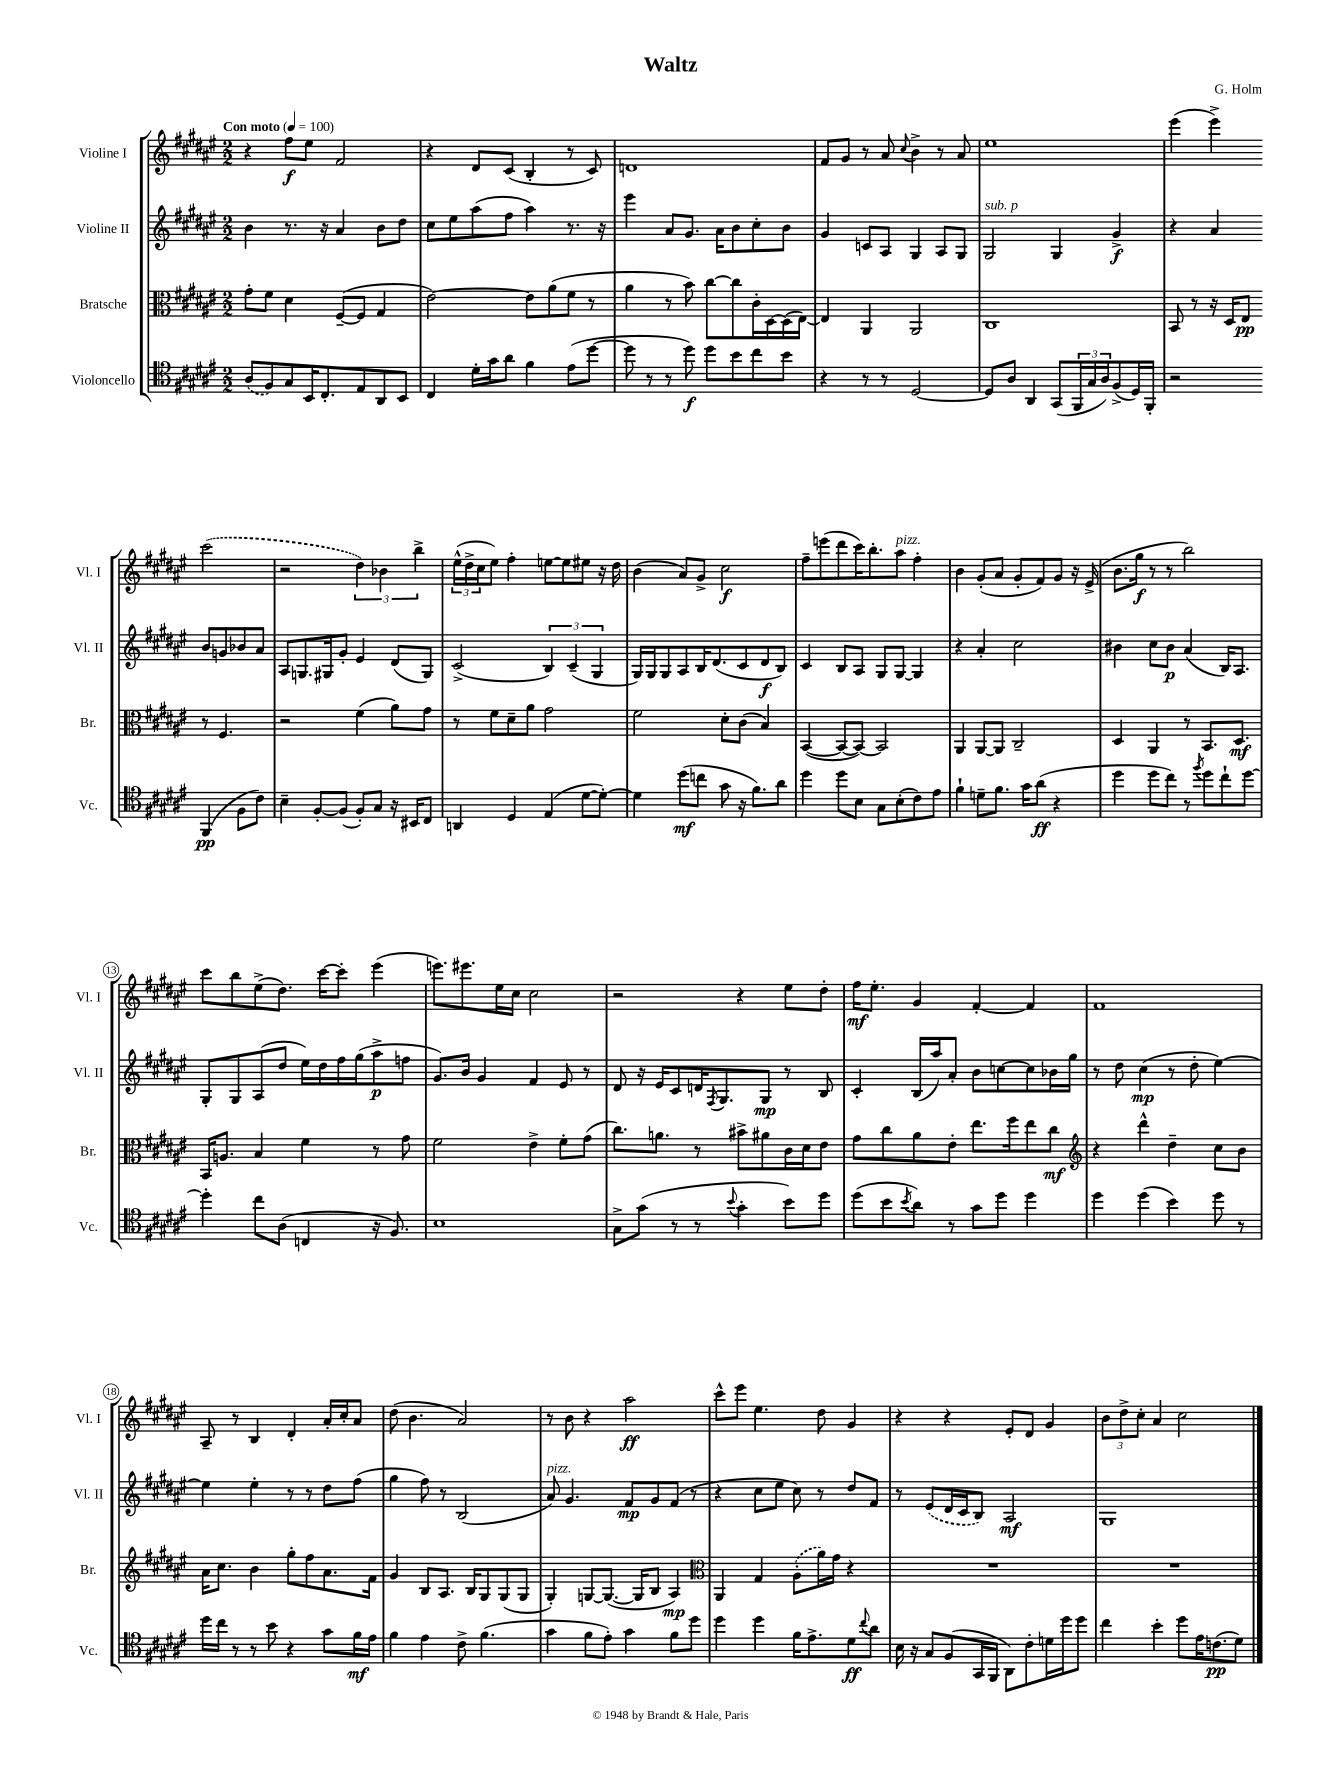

**kern	**kern	**kern	**kern
*staff4	*staff3	*staff2	*staff1
*clefC4	*clefC3	*clefG2	*clefG2
*k[f#c#g#d#a#e#]	*k[f#c#g#d#a#e#]	*k[f#c#g#d#a#e#]	*k[f#c#g#d#a#e#]
*M2/2	*M2/2	*M2/2	*M2/2
*MM100	*MM100	*MM100	*MM100
(8A#	8g#'	4b	4r
8F#)	8f#	.	.
8G#	4d#	8.r	8ff#
16BB	.	.	8ee#
8.C#'	.	16r	.
.	([8F#~	4a#	2f#
8E#	8F#]	.	.
8AA#	4G#	8b	.
8BB	.	8dd#	.
=	=	=	=
4C#	[2e#)	8cc#	4r
.	.	8ee#	.
16d#'	.	(8aa#	8d#
16g#	.	.	.
8a#	.	8ff#	(8c#
4f#	8e#]	4aa#)	4B'
.	(8a#	.	.
(8e#	8f#	8.r	8r
[8dd#	8r	.	8c#)
.	.	16r	.
=	=	=	=
8dd#]	4a#	4eee#	1d
8r	.	.	.
8r	8r	8a#	.
8dd#)	8b)	8.g#	.
8dd#	[8cc#	.	.
.	.	16a#	.
8b	8cc#]	8b	.
8cc#	16c#'	8cc#'	.
.	[16D#	.	.
8b	(16D#]	8b	.
.	[16E#)	.	.
=	=	=	=
4r	4E#]	4g#	8f#
.	.	.	8g#
8r	4AA#	8c	8r
8r	.	8A#	8a#
.	.	.	8qqcc#
[2D#	2AA#	4G#	4b^
.	.	8A#	8r
.	.	8G#	8a#
=	=	=	=
8D#]	1C#	2G#	1ee#
8A#	.	.	.
4AA#	.	.	.
(8GG#	.	4G#	.
24FF#	.	.	.
24G#	.	.	.
24A#)	.	.	.
(8F#^	.	4g#^	.
16D#)	.	.	.
16FF#'	.	.	.
=	=	=	=
2r	8BB	4r	(4eee#
.	8r	.	.
.	16r	4a#	4eee#^)
.	16D#	.	.
.	8E#	.	.
(4FF#	8r	8b	(2ccc#
.	4.F#	8g	.
8F#	.	8b-	.
8c#)	.	8a#	.
=	=	=	=
4B~	2r	8A#	2r
.	.	8.G	.
[8F#'	.	.	.
.	.	16G#	.
(8F#]	.	8g#'	.
8F#')	(4f#	4e#	6dd#)
8G#	.	.	.
.	.	.	6b-
16r	8a#)	(8d#	.
16BB#	.	.	.
.	.	.	6bb^
8C#	8g#	8G#)	.
=	=	=	=
4AA	8r	(2c#^	(24ee#^^
.	.	.	24dd#^
.	.	.	24cc#
.	8f#	.	8ee#)
4D#	8d#~	.	4ff#'
.	8a#	.	.
(4E#	2g#	6B)	[8ee
.	.	.	8ee]
.	.	(6c#~	.
[8d#	.	.	8ee#
.	.	6G#	.
8d#'_)	.	.	16r
.	.	.	16dd#
=	=	=	=
4d#]	2f#	16G#)	(4b
.	.	16G#	.
.	.	8G#	.
(8dd#	.	8A#	8a#)
8cc	.	16B	8g#^
.	.	(8.d#	.
8g#	8d#'	.	2cc#
16r	(8c#	8c#	.
8.f#)	.	.	.
.	4B)	8d#	.
8a#	.	8B)	.
=	=	=	=
4dd#	([4BB	4c#	8ff#~
.	.	.	(8eee
8dd#	8BB_	8B	8ddd#
8B	8BB_)	8A#	16ccc#)
.	.	.	8.bb'
8G#	2BB]	8G#	.
(8B'	.	[8G#	8aa#
8c#)	.	4G#]	4ff#'
8e#	.	.	.
=	=	=	=
4f#`	4AA#	4r	4b
8d~	[8AA#	4a#'	(8g#'
8.f#	8AA#]	.	8a#
.	2C#~	2cc#	8g#'
16g#	.	.	.
(8a#	.	.	8f#)
4r	.	.	8g#
.	.	.	16r
.	.	.	(16e#^
=	=	=	=
4dd#	4D#	4b#	8.b
.	.	.	16gg#
8dd#	4AA#	8cc#	8r
8cc#)	.	8b#	8r
8r	8r	(4a#	2bb)
8qff#	.	.	.
8dd#	8.BB	.	.
8cc#`	.	16B)	.
.	8.D#	8.A#	.
[8dd#	.	.	.
=	=	=	=
4dd#']	16BB	8G#'	8ccc#
.	8.A	.	.
.	.	8G#	8bb
8cc#	4B	(8A#	(8ee#^
(8A#	.	8dd#	8.dd#)
4C	4f#	16ee#)	.
.	.	16dd#	[16ccc#
.	.	16ff#	8ccc#']
.	.	(16gg#	.
16r	8r	8aa#^	(4eee#
8.F#)	.	.	.
.	8g#	8ff	.
=	=	=	=
1B	2f#	8.g#)	8.eee)
.	.	16b	8.eee#
.	.	4g#	.
.	.	.	16ee#
.	.	.	16cc#
.	4e#^	4f#	2cc#
.	8f#'	8e#	.
.	(8g#	8r	.
=	=	=	=
8G#^	8.cc#)	8d#	2r
(8g#	.	16r	.
.	8.a	16e#	.
8r	.	8c#	.
8r	8r	16d	.
.	.	8qF#	.
.	.	8.G#	.
8qqb	.	.	.
4g#'	8b#^	.	4r
.	8a#	8G#	.
8b)	16c#	8r	8ee#
.	16d#	.	.
8dd#	8e#	8B	8dd#'
=	=	=	=
(8dd#	8g#	4c#'	16ff#
.	.	.	8.ee#'
8b	8cc#	.	.
8qb	.	.	.
8a#)	8a#	(16B	4g#
.	.	16aa#)	.
8r	8e#'	8a#'	.
8g#	8.ee#	8b	[4f#'
8dd#	.	[8cc	.
.	16ff#	.	.
4dd#	8ee#	8cc]	4f#]
.	8cc#	16b-	.
.	.	16gg#	.
=	=	=	=
*	*clefG2	*	*
4dd#	4r	8r	1f#
.	.	8dd#	.
(4dd#	4ddd#^^	(4cc#	.
4b)	4dd#~	8r	.
.	.	8dd#'	.
8dd#	8cc#	[4ee#)	.
8r	8b	.	.
=	=	=	=
16dd#	16a#	4ee#]	8A#~
16cc#	8.cc#	.	.
8r	.	.	8r
8r	4b	4ee#'	4B
8b	.	.	.
4r	8gg#'	8r	4d#'
.	8ff#	8r	.
8g#	8.a#	8dd#	16a#'
.	.	.	16cc#'
16f#	.	(8ff#	8a#
16e#	16f#	.	.
=	=	=	=
4f#	4g#	4gg#	(8dd#
.	.	.	4.b
4e#	8B	8ff#)	.
.	8.A#	8r	.
8c#^	.	(2B	2a#)
.	16B	.	.
(4.f#	8G#	.	.
.	(8G#	.	.
.	8G#	.	.
=	=	=	=
4g#	4G#')	8a#)	8r
.	.	4.g#	8b
8f#	[8G	.	4r
8e#')	(8.G_	.	.
4g#	.	8f#	2aa#
.	16G]	.	.
.	8B	8g#	.
8f#	4A#)	(8f#	.
8dd#	.	8r	.
=	=	=	=
*	*clefC3	*	*
4dd#	4AA#	4r	8ccc#^^
.	.	.	8eee#
4dd#	4G#	8cc#	4.ee#
.	.	8ee#	.
16f#	(8A#'	8cc#)	.
8.e#^	.	.	.
.	16a#)	8r	8dd#
.	16g#	.	.
8d#	4r	8dd#	4g#
8qqcc#	.	.	.
8a#	.	8f#	.
=	=	=	=
16B	1r	8r	4r
16r	.	.	.
8G#	.	(8e#	.
(8F#	.	16d#	4r
.	.	16c#	.
16GG#	.	8B)	.
16FF#	.	.	.
8AA#)	.	2A#	8e#'
8c#'	.	.	8d#
16d	.	.	4g#
16dd#	.	.	.
8dd#	.	.	.
=	=	=	=
4cc#	1r	1G#	12b
.	.	.	12dd#^
.	.	.	12cc#'
4b'	.	.	4a#
8dd#	.	.	2cc#
16e#	.	.	.
(8.c	.	.	.
8d#)	.	.	.
==	==	==	==
*-	*-	*-	*-
